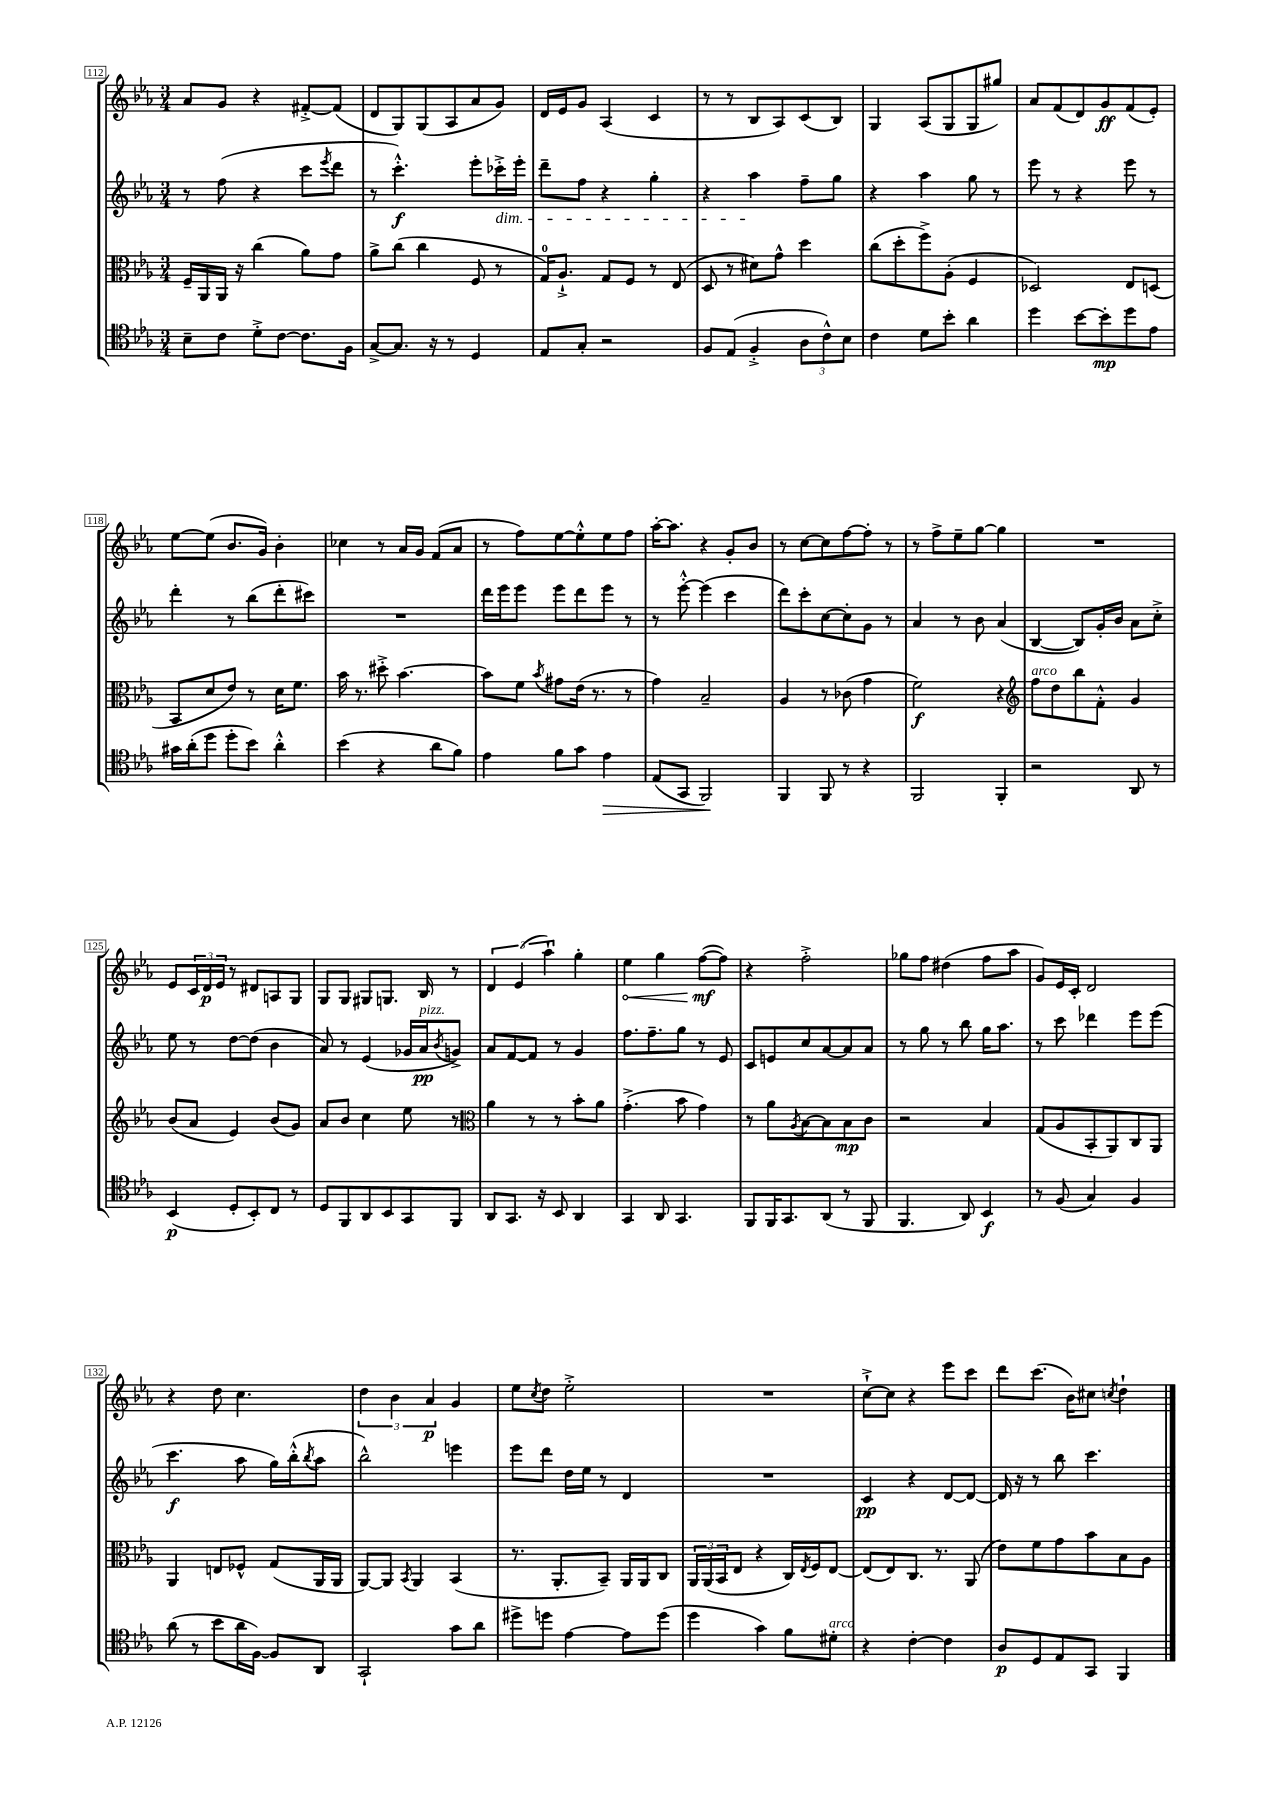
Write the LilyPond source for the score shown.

<<
\new StaffGroup <<
\new Staff = "s0" {
    \clef treble \key ees \major \numericTimeSignature \time 3/4
    aes'8 g'8 r4 fis'8~-.-> fis'8( |
    d'8 g8) g8( aes8 aes'8 g'8) |
    d'16 ees'16 g'8 aes4( c'4 |
    r8 r8 bes8 aes8) c'8( bes8) |
    g4 aes8( g8 g8 gis''8) |
    aes'8 f'8( d'8) g'8\ff f'8( ees'8-.) |
    ees''8~ ees''8( bes'8. g'16) bes'4-. |
    ces''4 r8 aes'16 g'16 f'8( aes'8 |
    r8 f''8) ees''8~ ees''8-.-^ ees''8 f''8 |
    aes''16~-. aes''8. r4 g'8-. bes'8 |
    r8 c''8~ c''8 f''8~ f''8-. r8 |
    r8 f''8-> ees''8-- g''8~ g''4 |
    R2. |
    ees'8 \tuplet 3/2 { c'16 d'16\p ees'16 } r8 dis'8 a8 g8 |
    g8 g8 gis8 g8. bes16 r8 |
    \tuplet 3/2 { d'4 ees'4( aes''4-!) } g''4-. |
    \once \override Hairpin.circled-tip = ##t ees''4\< g''4 f''8~\mf\!( f''8) |
    r4 f''2-.-> |
    ges''8 f''8 dis''4( f''8 aes''8 |
    g'8) ees'16 c'16-. d'2 |
    r4 d''8 c''4. |
    \tuplet 3/2 { d''4 bes'4 aes'4\p } g'4 |
    ees''8 \acciaccatura { c''8 } d''8 ees''2-.-> |
    R2. |
    c''8~-!-> c''8 r4 ees'''8 c'''8 |
    d'''8 c'''8.( bes'16) cis''8 \acciaccatura { c''8 } d''4-! \bar "|." |
}
\new Staff = "s1" {
    \clef treble \key ees \major \numericTimeSignature \time 3/4
    r8 f''8( r4 c'''8 \acciaccatura { ees'''8 } d'''8 |
    r8 c'''4.-.-^\f) ees'''8-. ces'''16-.->\dim ees'''16-. |
    d'''8-- f''8 r4 g''4-. |
    r4 aes''4\! f''8-- g''8 |
    r4 aes''4 g''8 r8 |
    ees'''8 r8 r4 ees'''8 r8 |
    d'''4-. r8 bes''8( d'''8-. cis'''8) |
    R2. |
    d'''16 ees'''16 ees'''8 ees'''8 d'''8 ees'''8 r8 |
    r8 ees'''8~-.-^ ees'''4( c'''4 |
    d'''8) c'''8-. c''8~ c''8-. g'8 r8 |
    aes'4 r8 bes'8 aes'4( |
    bes4~ bes8) g'16-. bes'16 aes'8 c''8-.-> |
    ees''8 r8 d''8~ d''8( bes'4 |
    aes'8) r8 ees'4( ges'16 aes'16\pp^\markup { \italic "pizz." } \acciaccatura { bes'8 } g'8->) |
    aes'8 f'8~ f'8 r8 g'4 |
    f''8. f''8.-- g''8 r8 ees'8 |
    c'8 e'8 c''8 aes'8~ aes'8 aes'8 |
    r8 g''8 r8 bes''8 g''16 aes''8. |
    r8 c'''8 des'''4 ees'''8 ees'''8( |
    c'''4.\f aes''8 g''16) bes''16-.-^( \acciaccatura { bes''8 } aes''8 |
    bes''2-^) e'''4 |
    ees'''8 d'''8 d''16 ees''16 r8 d'4 |
    R2. |
    c'4\pp r4 d'8~ d'8~ |
    d'16 r16 r8 bes''8 c'''4. \bar "|." |
}
\new Staff = "s2" {
    \clef alto \key ees \major \numericTimeSignature \time 3/4
    f16-- aes,16 aes,16 r16 c''4( aes'8) g'8 |
    aes'8-> c''8( c''4 f8 r8 |
    g16-0) aes8.-!-> g8 f8 r8 ees8( |
    d8 r8 dis'8) g'8-^ d''4 |
    c''8( d''8-. f''8->) aes8-.( f4 |
    des2) ees8 d8( |
    bes,8 d'8 ees'8) r8 d'16 f'8. |
    bes'16 r8. dis''8-.-> bes'4.~ |
    bes'8 f'8 \acciaccatura { bes'8 } gis'8 ees'16( r8. r8 |
    g'4) bes2-- |
    aes4 r8 ces'8( g'4 |
    f'2\f) r4 |
    \clef treble f''8^\markup { \italic "arco" } d''8 bes''8 f'8-.-^ g'4 |
    bes'8( aes'8 ees'4) bes'8( g'8) |
    aes'8 bes'8 c''4 ees''8 r8 |
    \clef alto aes'4 r8 r8 bes'8-. aes'8 |
    g'4.-.->( bes'8 g'4) |
    r8 aes'8 \acciaccatura { aes8 } bes8~ bes8 bes8\mp c'8 |
    r2 bes4 |
    g8( aes8 bes,8-. aes,8) c8 aes,8 |
    aes,4 e8 fes8-^ g8( aes,16 aes,16 |
    aes,8~) aes,8 \acciaccatura { bes,8 } aes,4 bes,4( |
    r8. aes,8.-. bes,8--) aes,16 aes,16 c8 |
    \tuplet 3/2 { aes,16 aes,16( bes,16 } ees8 r4 c16) \acciaccatura { ees8 } f16 ees8~ |
    ees8( ees8) c8. r8. aes,8( |
    ees'8) f'8 g'8 bes'8 bes8 aes8 \bar "|." |
}
\new Staff = "s3" {
    \clef tenor \key ees \major \numericTimeSignature \time 3/4
    bes8-- c'8 d'8-.-> c'8~ c'8. f16 |
    g8~-> g8. r16 r8 d4 |
    ees8 g8-. r2 |
    f8 ees8( f4-.-> \tuplet 3/2 { aes8 c'8-^) bes8 } |
    c'4 d'8 bes'8-. aes'4 |
    d''4 bes'8~ bes'8-.\mp d''8 ees'8 |
    gis'16 aes'16-.( d''8 d''8-. bes'8) aes'4-.-^ |
    bes'4( r4 aes'8 f'8) |
    ees'4 f'8 g'8 ees'4\> |
    ees8( g,8 f,2\!) |
    f,4 f,8 r8 r4 |
    f,2 f,4-. |
    r2 aes,8 r8 |
    bes,4\p( d8-. bes,8-.) c8 r8 |
    d8 f,8 aes,8 bes,8 g,8 f,8 |
    aes,8 g,8. r16 bes,8 aes,4 |
    g,4 aes,8 g,4. |
    f,8 f,16 g,8. aes,8( r8 f,8 |
    f,4. aes,8) bes,4\f |
    r8 f8( g4) f4 |
    aes'8( r8 bes'8 aes'16 f16~) f8 aes,8 |
    g,2-! g'8 aes'8 |
    dis''8-> d''8 ees'4~ ees'8 d''8( |
    d''4 g'4) f'8 dis'8-.^\markup { \italic "arco" } |
    r4 c'4~-. c'4 |
    aes8\p d8 ees8 g,8 f,4 \bar "|." |
}
>>
>>
\layout { \context { \Score currentBarNumber = #112 \override BarNumber.stencil = #(make-stencil-boxer 0.1 0.3 ly:text-interface::print) } }
